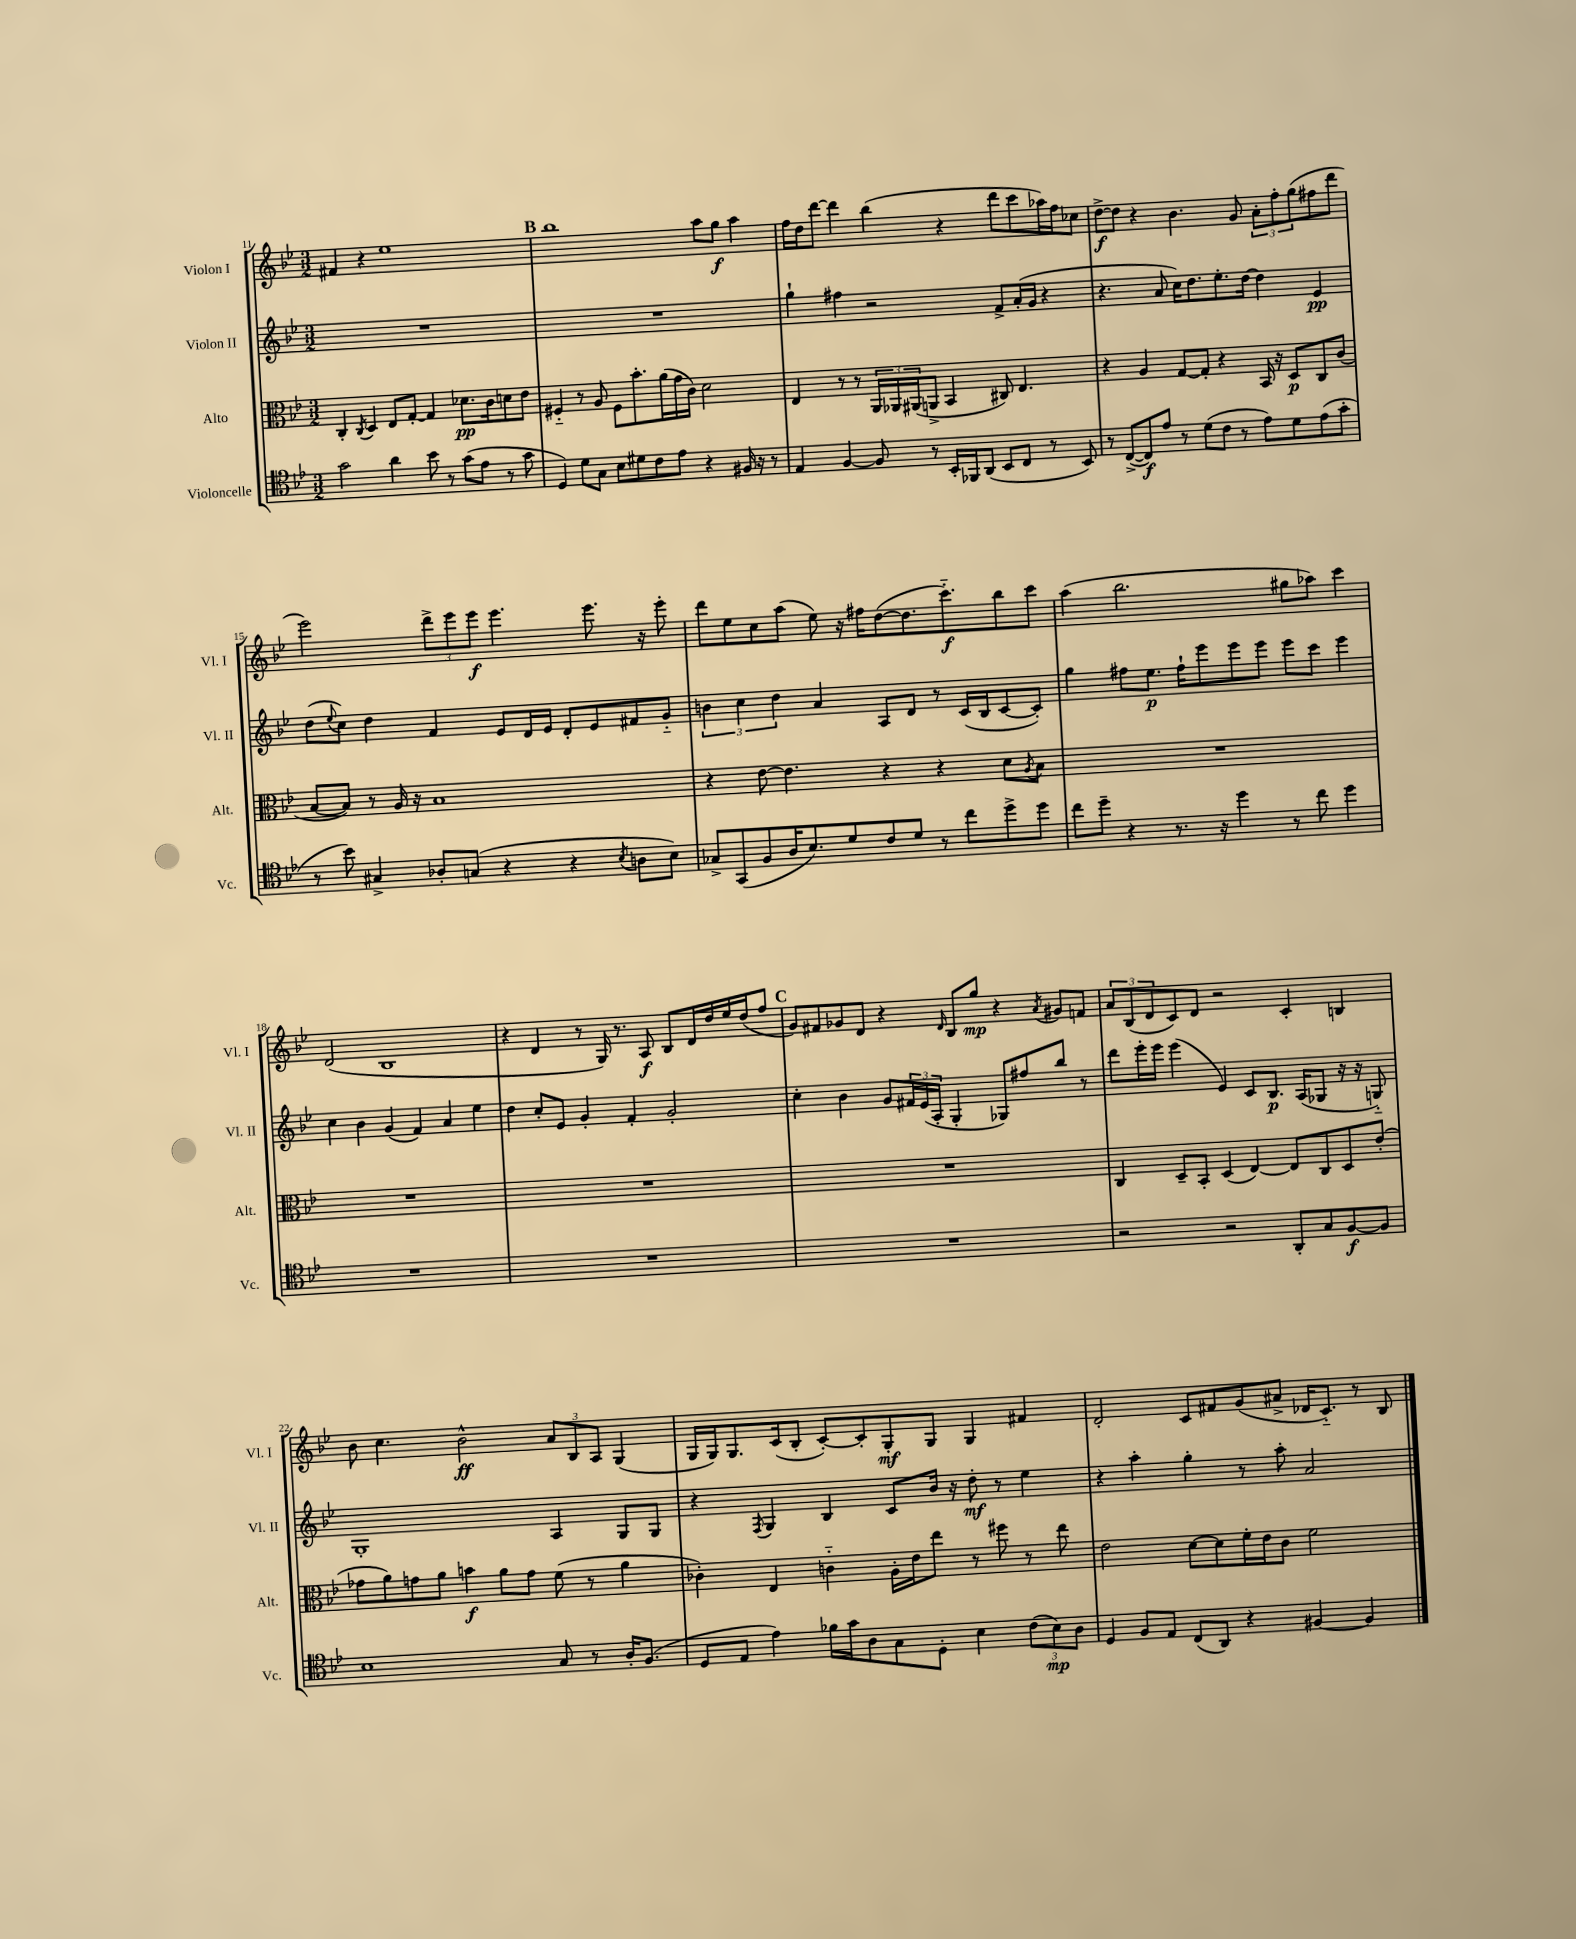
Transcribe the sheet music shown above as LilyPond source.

<<
\new StaffGroup <<
\new Staff = "s0" \with { instrumentName = "Violon I" shortInstrumentName = "Vl. I" } {
    \clef treble \key bes \major \numericTimeSignature \time 3/2
    fis'4 r4 ees''1 |
    \mark \markup { \bold "B" } bes''1 a''8 g''8\f a''4 |
    f''16 d''16 d'''8~ d'''4 bes''4( r4 d'''8 c'''8 aes''16) f''16 ces''8 |
    d''8~->\f d''8 r4 bes'4. g'8 \tuplet 3/2 { a'8-. f''8-. g''8( } fis''8 d'''8 |
    ees'''2) \tuplet 3/2 { d'''8-> ees'''8 ees'''8\f } ees'''4. ees'''8. r16 ees'''8-. |
    d'''8 ees''8 c''8 a''8( ees''8) r16 fis''16 d''8~( d''8. c'''8.-_\f) bes''8 c'''8 |
    a''4( bes''2. gis''8 aes''8) c'''4 |
    d'2( bes1 |
    r4 d'4 r8 g16) r8. a8\f bes8 d'16 d''16 ees''16 d''16( f''8 |
    \mark \markup { \bold "C" } g'8) fis'8 ges'8 d'8 r4 \grace { d'16 } bes8 g''8\mp r4 \acciaccatura { a'8 } gis'8 f'8 |
    \tuplet 3/2 { a'8 bes8( d'8 } c'8) d'8 r2 c'4-. b4 |
    bes'8 c''4. bes'2-^\ff \tuplet 3/2 { a'8 bes8 a8 } g4( |
    g16 g16) g8. c'16( bes8-. c'8~-.) c'8-. g8-.\mf g8 g4 fis'4 |
    d'2-. c'8 fis'8 g'8( ais'8-> des'16 c'8.-_) r8 bes8 \bar "|." |
}
\new Staff = "s1" \with { instrumentName = "Violon II" shortInstrumentName = "Vl. II" } {
    \clef treble \key bes \major \numericTimeSignature \time 3/2
    R1. |
    \mark \markup { \bold "B" } R1. |
    g''4-! fis''4 r2 f'8-> a'16-.( g'16 r4 |
    r4. a'8 c''16) d''8. ees''8.-. d''16~ d''4 ees'4\pp |
    d''8( \appoggiatura { ees''8 } c''8) d''4 f'4 ees'8 d'16 ees'16 d'8-. ees'8 fis'8 g'8-_ |
    \tuplet 3/2 { b'4 c''4 d''4 } a'4 a8 d'8 r8 c'16( bes16 c'8~ c'8-.) |
    g''4 fis''8 ees''8.\p fis''16-! ees'''8 ees'''8 ees'''8 ees'''8 c'''8 ees'''4 |
    c''4 bes'4 g'4( f'4) a'4 ees''4 |
    d''4 c''8-. ees'8 g'4-. f'4-. g'2-. |
    \mark \markup { \bold "C" } c''4-. bes'4 g'8 \tuplet 3/2 { fis'16 ees'16( a16-. } g4-. ges8) fis''8 bes''8 r8 |
    d'''8 ees'''16-. ees'''16 ees'''4( ees'4) c'8 bes8.\p a16( ges8 r16 r16 g8-_) |
    g1-. a4 g8 g8 |
    r4 \acciaccatura { f8 } g4 bes4 c'8 bes'16 r16 d''8-.\mf r8 ees''4 |
    r4 a''4-. g''4-. r8 a''8-. a'2 \bar "|." |
}
\new Staff = "s2" \with { instrumentName = "Alto" shortInstrumentName = "Alt." } {
    \clef alto \key bes \major \numericTimeSignature \time 3/2
    c4-. \acciaccatura { c8 } d4 ees8 g8~-. g4 des'8.\pp c'16 d'8 ees'8 |
    \mark \markup { \bold "B" } fis4-_ r8 a8 fis8 bes'8.-. a'16( g'16 c'16) d'2 |
    ees4 r8 r8 \tuplet 3/2 { a,16 aes,16 ais,16( } a,8-> bes,4 cis8) ees4. |
    r4 a4 g8~ g8-. r4 bes,16 r16 d8\p c8 c'8( |
    bes8~ bes8) r8 a16 r16 bes1 |
    r4 ees'8~ ees'4. r4 r4 d'8 \acciaccatura { a8 } bes8 |
    R1. |
    R1. |
    R1. |
    \mark \markup { \bold "C" } R1. |
    c4 d8-- bes,8-. d4( ees4~) ees8 c8 d8 ees'8-.( |
    ges'8 a'8) g'8 a'8 b'4\f a'8 g'8 f'8( r8 a'4 |
    ces'4-.) ees4 c'4-_ a16-. ees'16 ees''8 r8 fis''8 r8 ees''8 |
    ees'2 d'8~ d'8 f'16-. ees'16 c'8 f'2 \bar "|." |
}
\new Staff = "s3" \with { instrumentName = "Violoncelle" shortInstrumentName = "Vc." } {
    \clef tenor \key bes \major \numericTimeSignature \time 3/2
    g'2 a'4 bes'8 r8 g'8( ees'8 r8 g'8 |
    \mark \markup { \bold "B" } d4) d'8 g8 bes8 dis'8 c'8 ees'8 r4 fis16 r16 r8 |
    ees4 f4~ f8 r8 bes,16-. fes,16 a,8( bes,8 c8 r8 bes,8) |
    r8 c8~->( c8\f) ees'8 r8 d'8( c'8 r8 ees'8) d'8 ees'8( g'8-. |
    r8 bes'8) gis4-> aes8-. g8( r4 r4 \acciaccatura { bes8 } a8 bes8) |
    ges8-> g,8( f8 a16 bes8.) d'8 c'8 d'8 r8 c''8 d''8-> d''8 |
    c''8 d''8-- r4 r8. r16 d''4 r8 c''8 d''4 |
    R1. |
    R1. |
    \mark \markup { \bold "C" } R1. |
    r2 r2 a,8-. g8 f8~\f f8 |
    bes1 g8 r8 a16-. f8.( |
    d8 ees8 ees'4) fes'16 g'16 a8 g8 d8-. bes4 \tuplet 3/2 { c'8( bes8\mp) a8 } |
    d4 f8 ees8 c8( a,8) r4 fis4~ fis4 \bar "|." |
}
>>
>>
\layout { \context { \Score currentBarNumber = #11 } }
